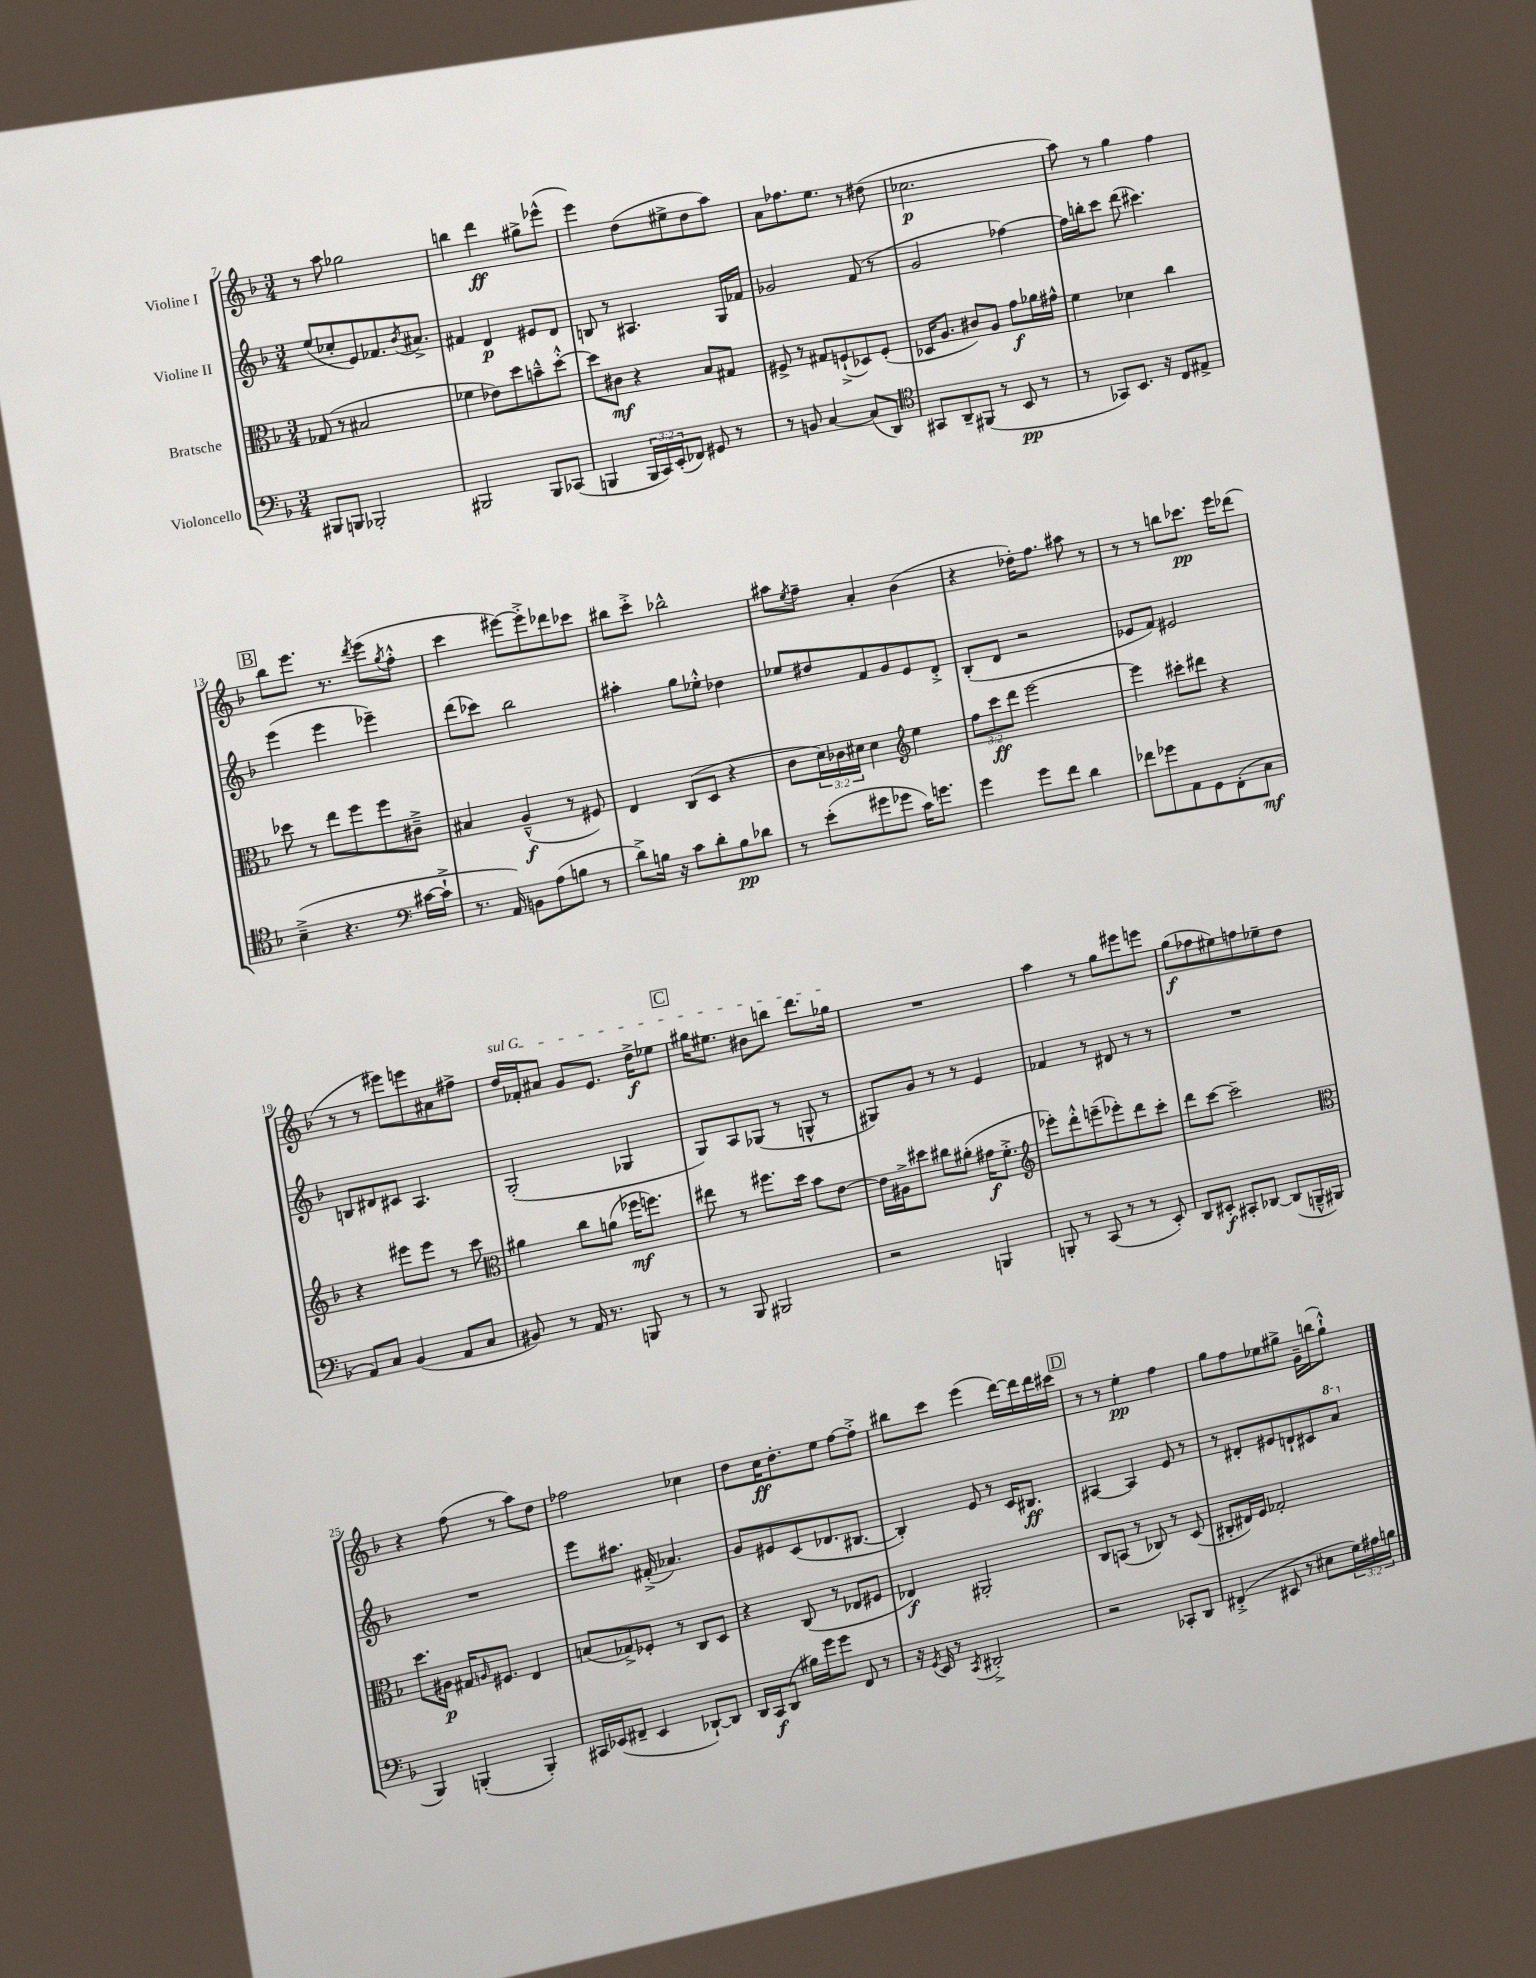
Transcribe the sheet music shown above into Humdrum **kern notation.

**kern	**kern	**kern	**kern
*staff4	*staff3	*staff2	*staff1
*clefF4	*clefC3	*clefG2	*clefG2
*k[b-]	*k[b-]	*k[b-]	*k[b-]
*M3/4	*M3/4	*M3/4	*M3/4
8BBB#/L	(8G-/	(8ee/L	8r
8BBB/J	8r	8cc-'/	8aa\
2BBB-'/	2B#/	8e/)	2gg-\
.	.	8.f-/	.
.	.	8qb-/	.
.	.	8.a#^/J	.
=	=	=	=
2BBB#/	4f-\	4f#/	4bb\
.	8e-\L)	4d/	4ddd\
.	8dd\	.	.
8BBB#/L	8b~^^\	8e#/L	8gg#^\L
(8CC-/J	[8dd'^^\J	8d/J	(8eee-^^\J
=	=	=	=
4BBB/	8dd\]L	8B/	4eee\)
.	8c#\J	8r	.
24BBB/LL	4r	4.A#/	(8dd\L
24CC/)	.	.	.
(24EE'/J	.	.	.
8FF-/J)	.	.	8ee#^\
8GG#/	8B-/L	.	8dd\
8r	8G#/J	16G/LL	8aa\J)
.	.	16f-/JJ	.
=	=	=	=
8r	8F#^/	2g-/	8a\L
8BB/	8r	.	8.ff-\
[4C/	8G#/L	.	.
.	.	.	8.ee\J
.	(8F`^/	.	.
(8C/]L	8D-/)	(8f/	8r
8DD/J)	(8F'/J	8r	(8dd#\
=	=	=	=
*clefC4	*	*	*
8GG#/L	16D-/LK	2g/	2.cc-\
.	8.A/J	.	.
8AA~/	.	.	.
(8FF#/J	8c#/L)	.	.
8r	8A/J	.	.
8BB-/	8g\L	[4ff-\)	.
8r	16a-\L	.	.
.	16g#^^\JJ	.	.
=	=	=	=
8r	4f\	16ff-\]LL	8aa\)
.	.	16bb'\J	.
8GG-/L)	.	8ccc\J	8r
8.BB-/J	4d-\	(8ddd\	4gg\
.	.	4.ccc#\)	.
16r	.	.	.
8C/L	4cc\	.	4ff\
8E#^/J	.	.	.
=	=	=	=
(4B-~^\	8dd-\	(4eee\	8bb-\L
.	8r	.	8.eee\J
4.r	8ee\L	4eee\	.
.	.	.	8.r
.	8ff\	.	.
.	.	.	8qddd/
.	8ff\	4eee-~\)	(8eee\L
*clefF4	*	*	*
.	.	.	8qgg/
[16c#\LL	8c#~^\J	.	8ff'^^\J
16c#`^\]JJ	.	.	.
=	=	=	=
8.r	4B#/	(8ddd\L	4ccc\
.	.	8ccc-\J)	.
16AA/)	.	.	.
8BB\L	(4A~^^/	2bb-\	[8eee#\L)
(8A\	.	.	8eee#'^\]
8B\J	8r	.	8ddd-\
8r	8F#/)	.	8ccc-\J
=	=	=	=
8d^\L)	4E/	4aa#'\	8bb#\L
16B\Jk	.	.	8ccc'^\J
16r	.	.	.
8c\L	(8C/L	8gg\L	2bb-^^\
8d'\	8D/J	8ee-'^^\J	.
8B\	4r	4dd-\	.
8d-\J	.	.	.
=	=	=	=
8r	8c\L	8ee-/L	8aa#\L
.	.	.	8qee/
(8e'\L	24d\L)	8dd#/	8ff~\J
.	24c-\	.	.
.	24d#\JJ	.	.
8g#\	4d#\	8f/	4a'/
8g-\J	.	8g/	.
*	*clefG2	*	*
16c\LK)	4ee\	8e/	(4b-\
8.g\J	.	.	.
.	.	8d'^/J	.
=	=	=	=
4g\	12ff\L	(8B-'/L	4r
.	12ccc\	.	.
.	.	8d/J	.
.	12ddd\J	.	.
8g\L	[2eee\	2r	16dd-'\LK)
.	.	.	8.ff\J
8f\J	.	.	.
4d\	.	.	8aa#\
.	.	.	8r
=	=	=	=
8f-\L	4eee\]	8e-/L	8r
8g-\	.	8f/J)	8r
8AA\	8ccc#'\L	2e#/	8bb\L
8GG\	8ddd#\J	.	8.ccc-\J
(8FF'\	4r	.	.
.	.	.	16eee\LK
8C\J	.	.	(8ddd-\J
=	=	=	=
8AA/L)	4r	8B/L	8r
8C/J	.	8d#/	8r
(4BB-/	8eee#\L	8c#/J	8eee#\L)
.	8eee#\J	4.A/	8eee\
8AA/L	8r	.	8a#\
8C/J	8ccc\	.	8ff#^\J
=	=	=	=
*	*clefC3	*	*
8BB#/)	4a#\	(2G'/	16dd/LL
.	.	.	16f-'/J
8r	.	.	8a#/J
16AA/	8cc\L	.	8g/L
8.r	.	.	.
.	(8a\J	.	8.e/J
8BBB/	16ff-\LK	4G-/	.
.	8.ff\J)	.	16dd^\LK
8r	.	.	8ee-\J
=	=	=	=
8r	8ee#\	8G/L)	16gg#\LK
.	.	.	8.ee#\J
8BBB-/	8r	8A/	.
2BBB#/	8.ff#\L	(8G-/J	8b#\L
.	.	8r	8bb\J
.	16dd\Jk	.	.
.	8b-\L	8G^^/	8.ddd\L
.	[8e\J	8r	.
.	.	.	16gg-\Jk
=	=	=	=
2r	16e\]LL	8G#/L)	2.r
.	16A#^\J	.	.
.	8dd#\J	8g/J	.
.	8cc#\L	8r	.
.	(8a#'\J	8r	.
4BBB/	16g#\LK	4e/	.
.	8.f'^\J	.	.
=	=	=	=
*	*clefG2	*	*
8BBB'/	8eee-'\L)	4f-/	4aa\
8r	8ddd'^^\	.	.
(8CC/	(8eee~\	8r	8r
8r	8eee-'\)	8d#/	8gg\L
8r	8ddd\	8r	8eee#\
8EE'/)	8ccc'\J	8r	8eee\J
=	=	=	=
8DD/L	8ddd\L	2.r	(8gg\L
8EE#'/J	[8ccc\J	.	8ff-\
8CC#'/L	2ccc~\]	.	8ee#\)
[8DD-/J	.	.	8ff\
(8DD-/]L	.	.	8ee-~\
16BBB~^^/L	.	.	8dd\J
16BBB#/JJ	.	.	.
=	=	=	=
*	*clefC3	*	*
4BBB-/)	8.dd\L	2.r	4r
.	16A#\Jk	.	.
(4BBB'/	16G#/LK	.	(8ff\
.	16qqA/	.	.
.	8.F#/J	.	.
.	.	.	8r
4BBB'/)	4E/	.	8aa\L)
.	.	.	8dd\J
=	=	=	=
16CC#/LL	(8B/L	8eee\L	2ff-\
(16EE-/J	.	.	.
8FF#~/J	8G-^/)	8.aa#\J	.
4EE-/	8F-'/J	.	.
.	.	(16f#'^/	.
.	8r	4.a-/)	.
[8DD-`/L)	8C/L	.	4cc-\
8DD-/]J	8D/J	.	.
=	=	=	=
16DD/LL	4r	8g/L	8dd\L
16CC/J	.	.	.
(8DD/J	.	8e#/	16cc\K
.	.	.	8.dd'\
16B#\LL)	(8C/	(8c/	.
16g\J	.	.	.
8g\J	8r	8.d-/	8ee\J
8FF/	8E-/L	.	[8ff\L
.	.	[8.B#/J	.
8r	8F#/J	.	8ff'^\]J
=	=	=	=
16r	4E-/)	4B#'/])	8bb#\L
8qGG/	.	.	.
16EE/	.	.	.
8r	.	.	8ccc\J
8qCC/	.	.	.
2DD#'^/	2AA#'/	8e/	(4eee\
.	.	8r	.
.	.	16c/LK	[16ddd\LL)
.	.	8.B#/J	16ddd\]
.	.	.	16ddd\
.	.	.	16ccc#\JJ
=	=	=	=
2r	8C/L	[4A#/	8r
.	(8BB/J	.	8r
.	8r	4A#/]	4ee'\
.	8C-/)	.	.
8CC-'/L	8r	8e/	4ff\
8DD/J	(8D/	8r	.
=	=	=	=
(4FF#'^/	8C#'/L	8r	8gg\L
.	16E#/L)	8d#'/L	8ff\
.	16F/JJ	.	.
8EE#/	2G-'/	8e#/	8ee-\
8r	.	8d`/	8gg#^\J
8E#\L	.	8c#/	16g~\LL
.	.	.	(16bb\J
24G\L)	.	8aa/J	8gg#`^^\J)
24A#\	.	.	.
24B\JJ	.	.	.
==	==	==	==
*-	*-	*-	*-
